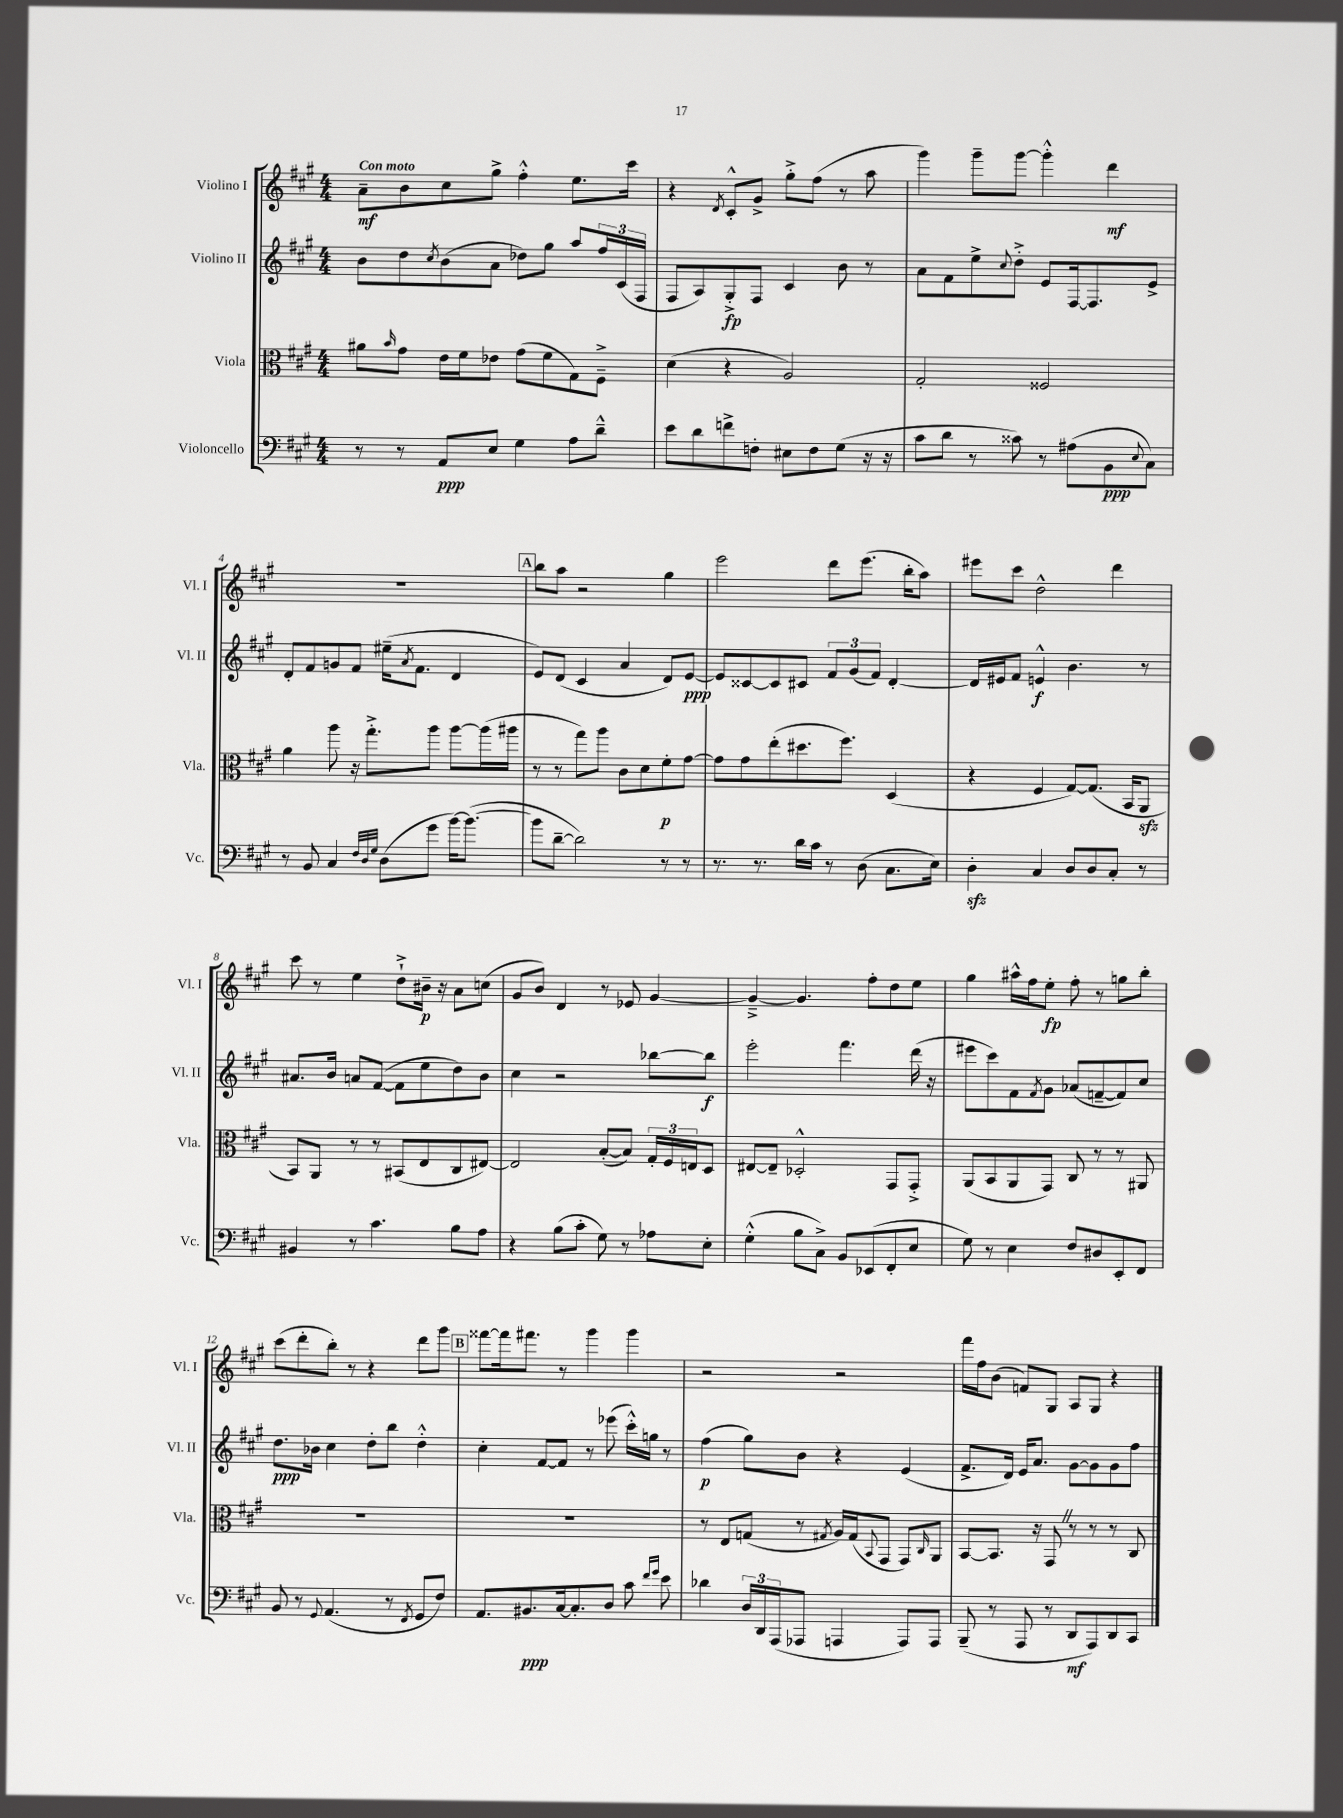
<<
\new StaffGroup <<
\new Staff = "s0" \with { instrumentName = "Violino I" shortInstrumentName = "Vl. I" } {
    \clef treble \key a \major \numericTimeSignature \time 4/4 \tempo "Con moto"
    a'8--\mf b'8 cis''8 gis''8-> fis''4-.-^ e''8. cis'''16 |
    r4 \acciaccatura { d'8 } cis'8-.-^ gis'8-> gis''8-.-> fis''8( r8 a''8 |
    gis'''4) gis'''8-- gis'''8~ gis'''4-.-^ d'''4\mf |
    R1 |
    \mark \markup { \box "A" } b''8 a''8 r2 gis''4 |
    e'''2 d'''8 e'''8.( b''16-. a''8) |
    eis'''8 cis'''8 d''2-^ d'''4 |
    cis'''8 r8 e''4 d''8-!-> bis'16--\p r16 a'8 c''8( |
    gis'8 b'8) d'4 r8 ees'8 gis'4~ |
    gis'4~---> gis'4. fis''8-. d''8 e''8 |
    gis''4 ais''16-^ fis''16 e''8-.\fp fis''8-. r8 g''8 b''8-. |
    cis'''8( d'''8-. b''8-.) r8 r4 d'''8 gis'''8 |
    \mark \markup { \box "B" } fisis'''8~ fisis'''16 fis'''8. r8 gis'''4 gis'''4 |
    r2 r2 |
    fis'''16 fis''16 b'8( f'8) gis8 a8 gis8 r4 \bar "|." |
}
\new Staff = "s1" \with { instrumentName = "Violino II" shortInstrumentName = "Vl. II" } {
    \clef treble \key a \major \numericTimeSignature \time 4/4
    b'8 d''8 \acciaccatura { cis''8 } b'8( a'8 des''8) gis''8 a''8 \tuplet 3/2 { fis''16 cis'16( fis16 } |
    fis8 a8) gis8-.->\fp fis8 cis'4 b'8 r8 |
    a'8 fis'8 e''8-> \appoggiatura { cis''8 } d''8-.-> e'8 fis16~ fis8. e'8-> |
    d'8-. fis'8 g'8 fis'8 eis''16--( \acciaccatura { a'8 } fis'8. d'4 |
    \mark \markup { \box "A" } e'8) d'8( cis'4 a'4 d'8) e'8~\ppp |
    e'8 cisis'8~ cisis'8 cis'8 \tuplet 3/2 { fis'8 gis'8( fis'8) } d'4~-. |
    d'16 eis'16 fis'8 e'4-^\f b'4. r8 |
    ais'8. b'16 a'8 fis'8~( fis'8 e''8 d''8) b'8 |
    cis''4 r2 bes''8~ bes''8\f |
    e'''2-. fis'''4. d'''16( r16 |
    eis'''8 cis'''8) fis'8 \acciaccatura { fis'8 } gis'8 aes'8( f'8~-- f'8) cis''8 |
    d''8.\ppp bes'16 cis''4 d''8-. b''8 d''4-.-^ |
    \mark \markup { \box "B" } cis''4-. fis'8~ fis'8 r8 ees'''8( cis'''16-.-^) g''16 r8 |
    fis''4\p( gis''8) b'8 r4 e'4( |
    fis'8.-> d'16) e'16 a'8. gis'8~ gis'8 gis'8 fis''8 \bar "|." |
}
\new Staff = "s2" \with { instrumentName = "Viola" shortInstrumentName = "Vla." } {
    \clef alto \key a \major \numericTimeSignature \time 4/4
    ais'8 \grace { b'16 } gis'8 e'16 fis'16 ees'8 gis'8( fis'8 gis8) fis8---> |
    d'4( r4 a2) |
    gis2-. fisis2 |
    a'4 a''8 r16 gis''8.-.-> a''8 a''8~ a''16( ais''16 |
    \mark \markup { \box "A" } r8 r8 gis''8) a''8 cis'8 d'8 fis'8-.\p gis'8~ |
    gis'8 gis'8 e''8-.( dis''8. fis''8.) d4( |
    r4 fis4 gis8~) gis8.( b,16 a,8\sfz |
    b,8) a,8 r8 r8 bis,8( e8 cis8 eis8~) |
    eis2 b8~-.( b8) \tuplet 3/2 { gis16-. fis16 e16 } d8 |
    eis8~ eis8-- des2-.-^ gis,8 gis,8-.-> |
    a,8( b,8 a,8 gis,8) cis8 r8 r8 ais,8 |
    R1 |
    \mark \markup { \box "B" } R1 |
    r8 e8 g8( r8 \acciaccatura { gis8 } a16) gis16( \appoggiatura { b,8 } gis,8 gis,8) \grace { cis16 } a,8 |
    b,8~ b,8. r16 gis,8 \once \override BreathingSign.text = \markup { \musicglyph "scripts.caesura.straight" } \breathe r8 r8 r8 cis8 \bar "|." |
}
\new Staff = "s3" \with { instrumentName = "Violoncello" shortInstrumentName = "Vc." } {
    \clef bass \key a \major \numericTimeSignature \time 4/4
    r8 r8 a,8\ppp e8 gis4 a8 d'8---^ |
    e'8 d'8 f'8-> f8-. eis8 f8 gis8( r16 r16 |
    cis'8 d'8 r8 cisis'8) r8 ais8( b,8\ppp \appoggiatura { e8 } cis8) |
    r8 b,8 cis4 \grace { fis32 d32 gis32 } d8( gis'8 b'16~) b'8.~( |
    \mark \markup { \box "A" } b'8 d'8~-- d'2) r8 r8 |
    r8. r8. d'16 cis'16 r8 d8( cis8. e16) |
    d4-.\sfz cis4 d8 d8 cis8-. r8 |
    bis,4 r8 cis'4. b8 a8 |
    r4 b8( cis'8-. gis8) r8 aes8 e8-. |
    gis4-.-^( b8 cis8->) b,8 ees,8( fis,8-. e8 |
    gis8) r8 e4 fis8 dis8 e,8-. fis,8 |
    b,8 r8 \appoggiatura { gis,8 } a,4.( r8 \acciaccatura { fis,8 } gis,8 fis8) |
    \mark \markup { \box "B" } a,8. bis,8.\ppp cis16~ cis8.-. d8 cis'8 \grace { fis'16 gis'16 } e'8 |
    des'4 \tuplet 3/2 { d16 d,16 a,,16( } aes,,8 a,,4 a,,8) a,,8 |
    b,,8--( r8 a,,8 r8 d,8\mf a,,8) d,8 cis,8 \bar "|." |
}
>>
>>
